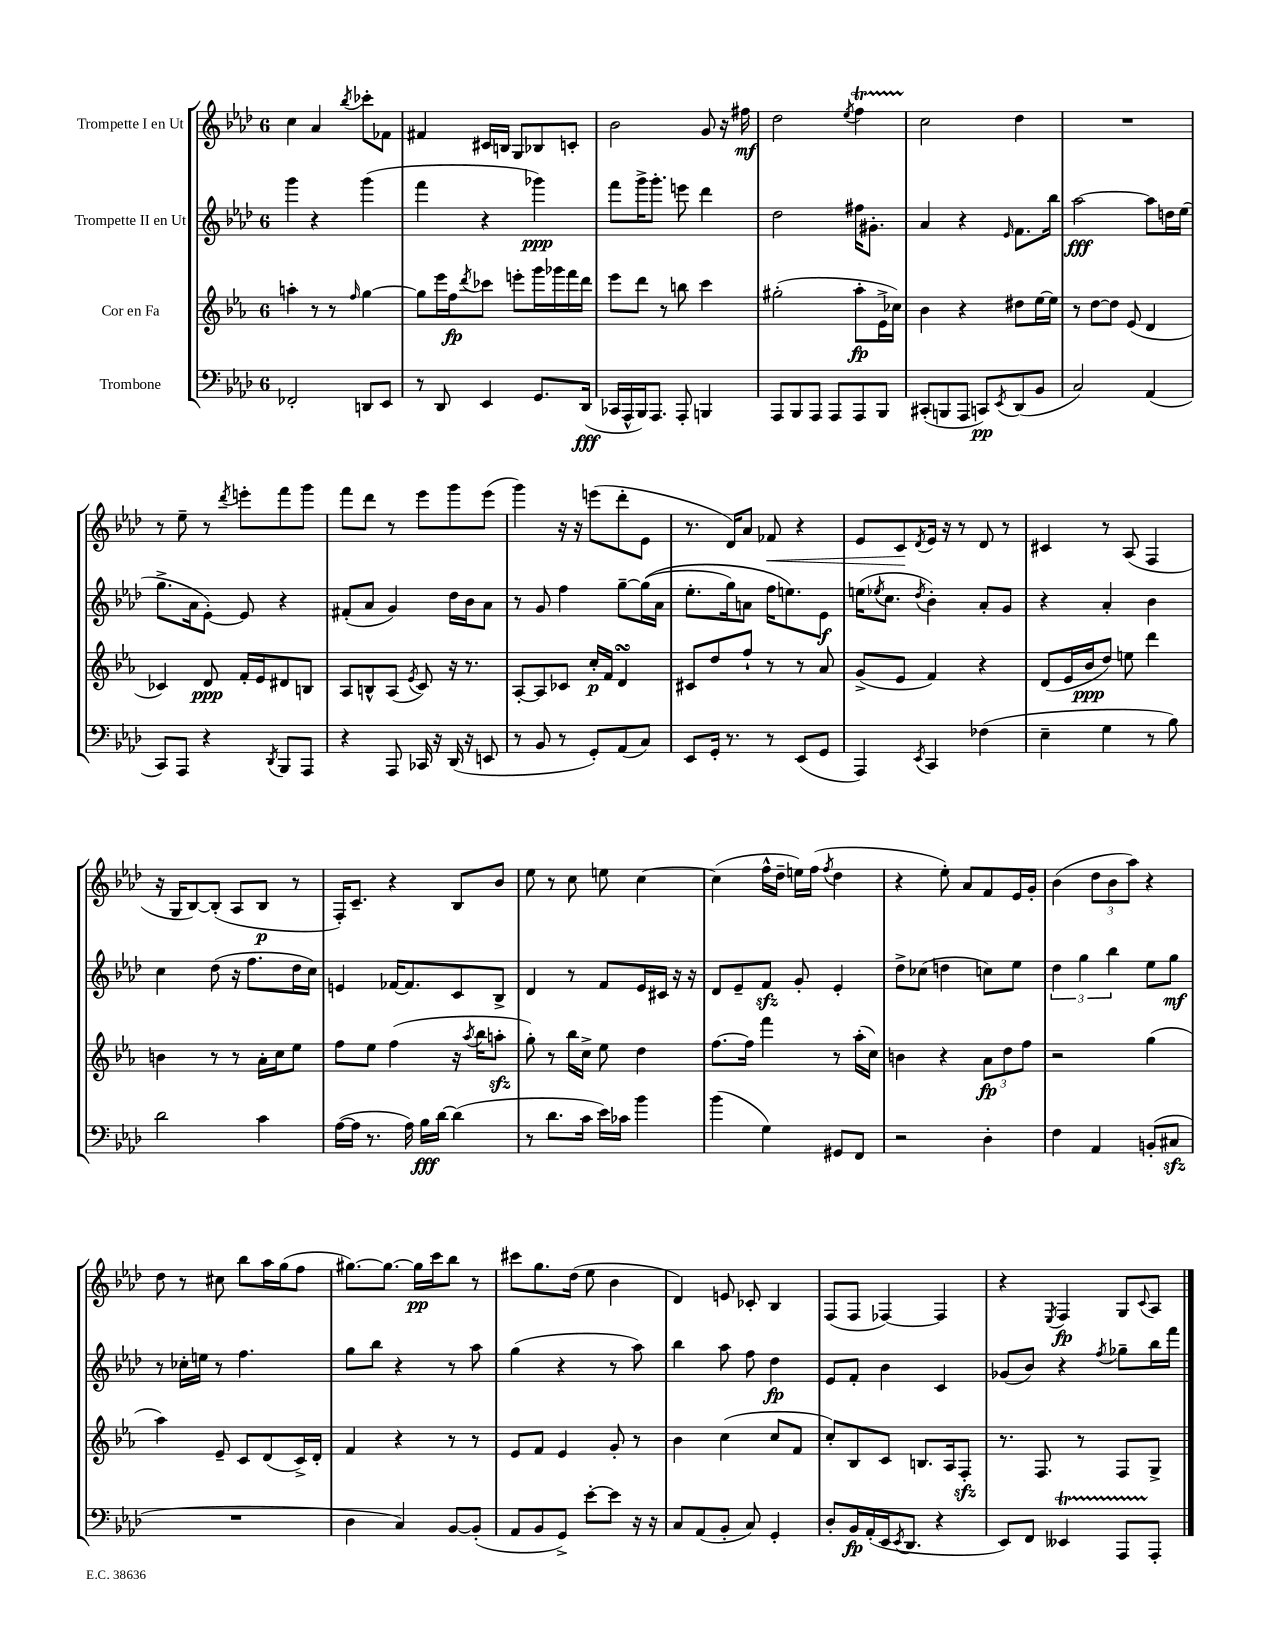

**kern	**kern	**kern	**kern
*staff4	*staff3	*staff2	*staff1
*clefF4	*clefG2	*clefG2	*clefG2
*k[b-e-a-d-]	*k[b-e-a-]	*k[b-e-a-d-]	*k[b-e-a-d-]
*M6/8	*M6/8	*M6/8	*M6/8
2FF-'	4aa'	4ggg	4cc
.	8r	4r	4a-
.	8r	.	.
.	16qqff	.	8qbb-
8DD	[4gg	(4ggg	8ccc-'
8EE-	.	.	8f-
=	=	=	=
8r	8gg]	4fff	4f#
8DD-	16eee-	.	.
.	16ff	.	.
.	8qddd	.	.
4EE-	8ccc-	4r	16c#
.	.	.	16B
.	8eee'	.	8G
8.GG	16ggg	4ggg-)	8B-
.	16ggg-	.	.
.	16fff	.	8c'
(16DD-	16ddd	.	.
=	=	=	=
16CC-	8eee-	8fff	2b-
16AAA-^^	.	.	.
16BBB-)	8ddd	16ggg^	.
8.AAA-	.	8.ggg'	.
.	8r	.	.
8AAA-'	8bb	8eee	.
4BBB	4ccc	4ddd-	8g
.	.	.	16r
.	.	.	16ff#
=	=	=	=
8AAA-	(2gg#'	2dd-	2dd-
8BBB-	.	.	.
8AAA-	.	.	.
8AAA-	.	.	.
.	.	.	8qee-
8AAA-	8aa-'	16ff#	4ff
.	.	8.g#'	.
8BBB-	16e-^	.	.
.	16cc-)	.	.
=	=	=	=
(8CC#'	4b-	4a-	2cc
8BBB	.	.	.
8AAA-	4r	4r	.
8CC)	.	.	.
8qEE-	.	16qqe-	.
(8DD-	8dd#	8.f	4dd-
8BB-	[16ee-	.	.
.	16ee-]	16bb-	.
=	=	=	=
2C)	8r	[2aa-	2.r
.	[8dd	.	.
.	8dd]	.	.
.	(8e-	.	.
(4AA-	4d	8aa-]	.
.	.	16dd	.
.	.	(16ee-	.
=	=	=	=
8CC)	4c-)	8.gg^	8r
8AAA-	.	.	8ee-~
.	.	16a-	.
4r	8d	[8e-')	8r
.	.	.	8qddd-
.	16f'	8e-]	8eee'
.	16e-	.	.
8qDD-	.	.	.
8BBB-	8d#	4r	8fff
8AAA-	8B	.	8ggg
=	=	=	=
4r	8A-	(8f#'	8fff
.	8B^^	8a-	8ddd-
8AAA-	(8A-	4g)	8r
.	8qe-	.	.
16CC-	8c)	.	8eee-
16r	.	.	.
(16DD-	16r	16dd-	8ggg
16r	8.r	16b-	.
8EE	.	8a-	(8eee-
=	=	=	=
8r	[8A-'	8r	4ggg)
8BB-	8A-]	8g	.
8r	8c-	4ff	16r
.	.	.	16r
8GG')	16cc'	.	(8eee
.	16f	.	.
(8AA-	4d	[8gg~	8ddd-'
8C)	.	&((16gg]	8e-
.	.	16a-	.
=	=	=	=
8EE-	8c#	8.ee-'	8.r
16GG'	8dd	.	.
8.r	.	16gg)	16d-)
.	8ff`	8a	8a-
8r	8r	16ff	8f-
.	.	8.ee&)	.
(8EE-	8r	.	4r
8GG	8a-	8e-	.
=	=	=	=
4AAA-)	(8g^	(16ee	8e-
.	.	8qee-	.
.	.	8.cc	.
.	8e-	.	8c
8qEE-	.	8qdd-	8qd-
4CC	4f)	4b-')	16e-
.	.	.	16r
.	.	.	8r
(4F-	4r	8a-'	8d-
.	.	8g	8r
=	=	=	=
4E-~	(8d	4r	4c#
.	16e-	.	.
.	16b-	.	.
4G	8dd)	4a-'	8r
.	8ee	.	(8A-
8r	4ddd	4b-	4F
8B-)	.	.	.
=	=	=	=
2d-	4b	4cc	16r
.	.	.	16G
.	.	.	[8B-)
.	8r	(8dd-	(8B-']
.	8r	16r	8A-
.	.	8.ff	.
4c	16a-'	.	8B-
.	16cc	.	.
.	8ee-	16dd-	8r
.	.	16cc)	.
=	=	=	=
([16A-	8ff	4e	16F')
16A-]	.	.	8.c~
8.r	8ee-	.	.
.	(4ff	[16f-	4r
16A-)	.	8.f-]	.
16B-	.	.	.
[16d-	.	.	.
(4d-]	16r	8c	8B-
.	8qaa-	.	.
.	16bb-	.	.
.	8aa'	8B-^	8b-
=	=	=	=
8r	8gg')	4d-	8ee-
8.d-	8r	.	8r
.	16bb-	8r	8cc
16c	16cc^	.	.
16e-)	8ee-	8f	8ee
16c-	.	.	.
4b-	4dd	16e-	[4cc
.	.	16c#	.
.	.	16r	.
.	.	16r	.
=	=	=	=
(4b-	[8.ff	8d-	(4cc]
.	.	8e-~	.
.	16ff]	.	.
4G)	4fff	8f	16ff^^
.	.	.	16dd-~
.	.	8g'	16ee)
.	.	.	(16ff
.	.	.	8qff
8GG#	8r	4e-'	4dd-
8FF	(16aa-'	.	.
.	16cc)	.	.
=	=	=	=
2r	4b	8dd-^	4r
.	.	(8cc-	.
.	4r	4dd	8ee-')
.	.	.	8a-
4D-'	12a-	8cc)	8f
.	12dd	.	.
.	.	8ee-	16e-
.	12ff	.	.
.	.	.	16g'
=	=	=	=
4F	2r	6dd-	(4b-
.	.	6gg	.
4AA-	.	.	12dd-
.	.	6bb-	12b-
.	.	.	12aa-)
(8BB'	(4gg	8ee-	4r
8C#	.	8gg	.
=	=	=	=
2.r	4aa-)	8r	8dd-
.	.	16cc-'	8r
.	.	16ee	.
.	8e-~	8r	8cc#
.	8c	4.ff	8bb-
.	(8d	.	16aa-
.	.	.	(16gg
.	16c^)	.	8ff
.	16d'	.	.
=	=	=	=
4D-	4f	8gg	[8.gg#)
.	.	8bb-	.
.	.	.	8.gg#_
4C)	4r	4r	.
.	.	.	16gg#]
.	.	.	16ccc
[8BB-	8r	8r	8bb-
(8BB-']	8r	8aa-	8r
=	=	=	=
8AA-	8e-	(4gg	8ccc#
8BB-	8f	.	8.gg
8GG^)	4e-	4r	.
.	.	.	(16dd-
[8e-'	.	.	8ee-
8e-]	8g'	8r	4b-
16r	8r	8aa-)	.
16r	.	.	.
=	=	=	=
8C	4b-	4bb-	4d-)
(8AA-	.	.	.
8BB-'	(4cc	8aa-	8e
8C)	.	8ff	8c-'
4GG'	8cc	4dd-	4B-
.	8f	.	.
=	=	=	=
8D-'	8cc')	8e-	(8F
16BB-	8B-	8f'	8F
(16AA-'	.	.	.
16EE-	8c	4b-	[4F-)
8qEE-	.	.	.
8.DD-	.	.	.
.	8.B	.	.
4r	.	4c	4F-]
.	16A-	.	.
.	8F'	.	.
=	=	=	=
8EE-)	8.r	(8g-	4r
8FF	.	8b-)	.
.	8.F	.	.
.	.	.	8qE-
4EE--	.	4r	4F
.	8r	.	.
.	.	8qff	.
8AAA-	8F	8gg-~	8G
.	.	.	8qqc
8AAA-'	8G^	16bb-	8A-
.	.	16fff	.
==	==	==	==
*-	*-	*-	*-
